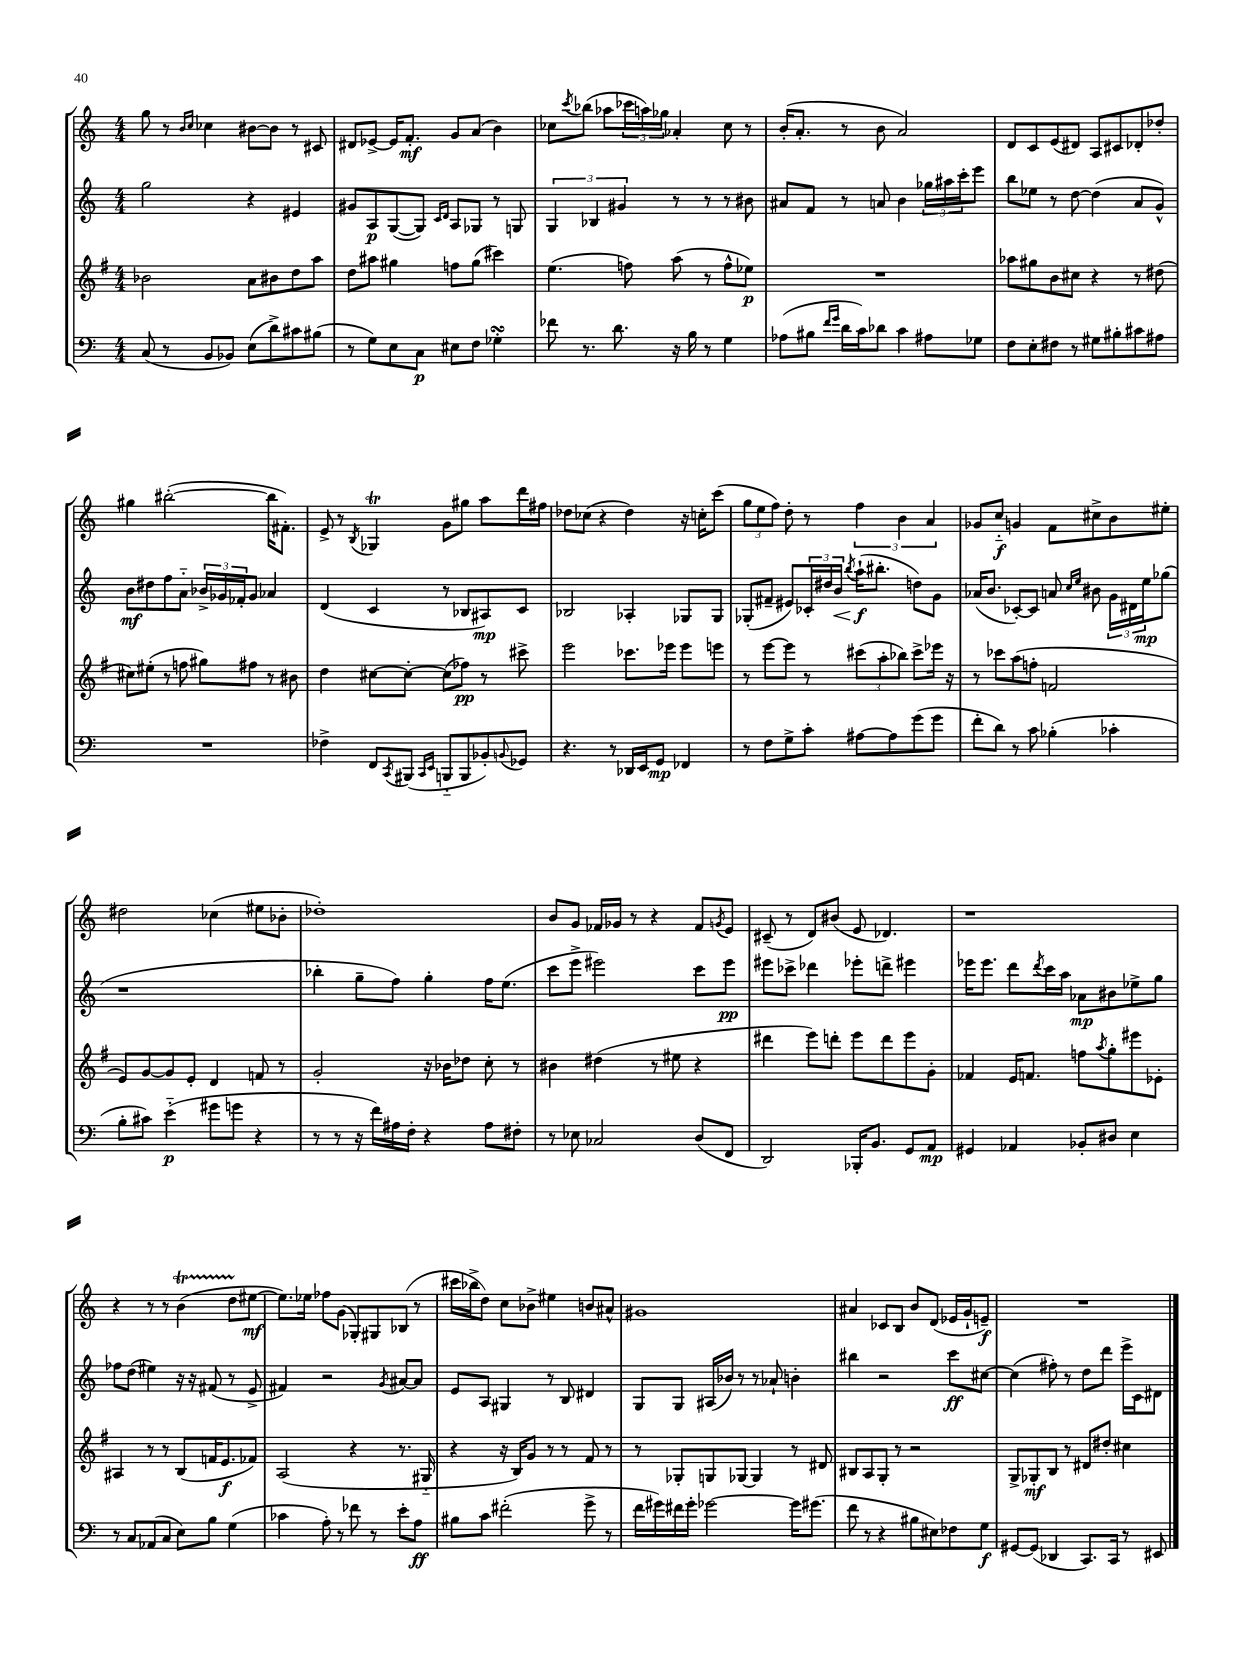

**kern	**kern	**kern	**kern
*staff4	*staff3	*staff2	*staff1
*clefF4	*clefG2	*clefG2	*clefG2
*k[]	*k[f#]	*k[]	*k[]
*M4/4	*M4/4	*M4/4	*M4/4
(8C	2b-	2gg	8gg
8r	.	.	8r
.	.	.	16qqb
.	.	.	16qqcc
8BB	.	.	4cc-
8BB-)	.	.	.
(8E	8a	4r	[8b#
8d^)	8b#	.	8b#]
8c#	8dd	4e#	8r
(8B#	8aa	.	8c#
=	=	=	=
8r	8dd	8g#	8d#
8G)	8aa#	8A	[8e-^
8E	4gg#	([8G	16e-]
.	.	.	8.f'
8C	.	8G])	.
.	.	16qqc	.
.	.	16qqd	.
8E#	8ff	8A	8g
8F	(8gg#	8G-	(8a
4G-'	4ccc#)	8r	4b)
.	.	8G	.
=	=	=	=
8f-	(4.ee	6G	8cc-
.	.	.	8qccc
8.r	.	.	(8bb-
.	.	6B-	.
.	.	.	8aa-
8.d	.	.	.
.	.	6g#	.
.	8ff)	.	24ccc-
.	.	.	24aa)
.	.	.	24gg-
16r	(8aa	8r	4a-'
16B	.	.	.
8r	8r	8r	.
4G	8ff^^	8r	8cc-
.	8ee-)	8b#	8r
=	=	=	=
(8A-	1r	8a#	(16b'
.	.	.	8.a'
8B#	.	8f	.
16qqf	.	.	.
16qqg	.	.	.
16d	.	8r	8r
16c)	.	.	.
8d-	.	8a	8b
4c	.	4b	2a)
8A#	.	24gg-	.
.	.	24aa#	.
.	.	24ccc'	.
8G-	.	8eee	.
=	=	=	=
8F	8aa-	8bb	8d
8E'	8gg#	8ee-	8c
8F#	8b	8r	(8e
8r	8cc#	[8dd	8d#)
8G#	4r	(4dd]	8A
8B#'	.	.	8c#
8c#	8r	8a	8d-'
8A#	(8dd#	8g^^)	8dd-'
=	=	=	=
1r	8cc#)	8b	4gg#
.	(8ee#'	8dd#	.
.	8r	8ff	([2bb#'
.	8ff	8a'~	.
.	8gg#)	24b-^	.
.	.	24g-	.
.	.	24f-'	.
.	8ff#	8g-	.
.	8r	4a-	16bb#]
.	.	.	8.f#')
.	8b#	.	.
=	=	=	=
4F-^	4dd	(4d	8e^
.	.	.	8r
.	.	.	8qB
8FF	[8cc#	4c	4G-
8qCC	.	.	.
(8BBB#	8cc#'_	.	.
16qqCC	.	.	.
16qqEE	.	.	.
8BBB'~	(8cc#]	8r	8g
8BBB	8ff-)	8B-	8gg#
8BB-')	8r	8A#)	8aa
8qqBB	.	.	.
8GG-	8ccc#^	8c	16ddd
.	.	.	16ff#
=	=	=	=
4.r	2eee	2B-	8dd-
.	.	.	(8cc-
.	.	.	4r
8r	.	.	.
16DD-	8.ccc-	4A-'	4dd-)
16EE	.	.	.
8GG	.	.	.
.	16eee-	.	.
4FF-	8eee-	8G-	16r
.	.	.	16cc'
.	8eee	8G-	(8ccc
=	=	=	=
8r	8r	(8G-'	12gg
.	.	.	12ee
8F	[8eee	8f#~	.
.	.	.	12ff)
8G^	8eee]	8e#)	8dd'
8c'	8r	24c-'	8r
.	.	24dd#	.
.	.	24b	.
.	.	8qbb	.
[8A#	(12ccc#	(16aa`	6ff
.	.	8.bb#'	.
.	12aa'	.	.
8A#]	.	.	.
.	12bb-)	.	6b
(8g	8ccc#^	8dd)	.
.	.	.	6a
8g	16eee-	8g	.
.	16r	.	.
=	=	=	=
8f'	8r	(16a-	8g-
.	.	8.b	.
8d)	8ccc-	.	8cc'~
8r	(8aa	[8c-')	4g
8c	8ff'	8c-]	.
(4B-'	2f	8a	8f
.	.	16qqcc	.
.	.	16qqee	.
.	.	8b#	8cc#^
4c-'	.	24g	8b
.	.	24d#	.
.	.	24ee	.
.	.	(8gg-	8ee#'
=	=	=	=
8B'	8e)	1r	2dd#
8c#)	[8g	.	.
(4e'~	8g]	.	.
.	8e'	.	.
8g#	4d	.	(4cc-
8g	.	.	.
4r	8f	.	8ee#
.	8r	.	8b-'
=	=	=	=
8r	2g'	4bb-'	1dd-')
8r	.	.	.
16r	.	8gg~	.
16f)	.	.	.
16A#	.	8ff)	.
16F'	.	.	.
4r	16r	4gg'	.
.	16b-	.	.
.	8dd-	.	.
8A#	8cc'	16ff	.
.	.	(8.ee	.
8F#'	8r	.	.
=	=	=	=
8r	4b#	8ccc	8b
8E-	.	8eee^	8g
2C-	(4dd#	2eee#)	16f-
.	.	.	16g-
.	.	.	8r
.	8r	.	4r
.	8ee#	.	.
(8D	4r	8ccc	8f-
.	.	.	8qg
8FF	.	8eee#	8e
=	=	=	=
2DD)	4ddd#	8eee#	(8c#~
.	.	8ccc-^	8r
.	8eee)	4ddd-	8d)
.	8ddd'	.	(8b#
16BBB-'	8eee	8eee-'	8e
8.BB	.	.	.
.	8ddd	8ddd^	4.d-)
8GG	8eee	4eee#	.
8AA	8g'	.	.
=	=	=	=
4GG#	4f-	16eee-	1r
.	.	8.eee-	.
4AA-	16e	8ddd	.
.	8.f	.	.
.	.	8qddd	.
.	.	16ccc	.
.	.	16aa	.
8BB-'	8ff	8a-	.
.	8qaa	.	.
8D#	8gg'	8b#	.
4E	8eee#	8ee-^	.
.	8e-'	8gg	.
=	=	=	=
8r	4A#	8ff-	4r
8C	.	(8dd	.
(8AA-	8r	4ee#)	8r
8C	8r	.	8r
8E)	(8B	16r	(4b
.	.	16r	.
8B	16f	(8f#	.
.	8.e	.	.
(4G	.	8r	8dd
.	8f-)	8e^	[8ee#
=	=	=	=
4c-	(2A	4f#)	8.ee#])
.	.	.	16ee-
8A')	.	2r	8ff-
8r	.	.	(8g
8f-	4r	.	8G-')
8r	.	.	8G#
.	.	8qg	.
8e'	8.r	[8a#	(8B-
8A	.	8a#]	8r
.	16G#'~	.	.
=	=	=	=
8B#	4r	8e	16ccc#
.	.	.	16bb-^
8c	.	8A	8dd)
(2f#'	16r	4G#	8cc
.	16B)	.	.
.	8g	.	8b-^
.	8r	8r	4ee#
.	8r	8B	.
8g^	8f#	4d#	8b
8r	8r	.	8a#^^
=	=	=	=
16f	8r	8G	1g#
16g#)	.	.	.
16f#	8G-'	8G	.
16g#'	.	.	.
[2g-	8G	(16A#	.
.	.	16b-)	.
.	[8G-	8r	.
.	4G-]	8r	.
.	.	8a-`	.
16g-]	8r	4b'	.
(8.g#	.	.	.
.	8d#	.	.
=	=	=	=
8f	8B#	4bb#	4a#
8r	8A	.	.
4r	8G'	2r	8c-
.	8r	.	8B
8B#	2r	.	8b
8E#)	.	.	(8d
8F-	.	8ccc	16e-
.	.	.	16g`
8G	.	[8cc#	8e~)
=	=	=	=
[8GG#	8G^	(4cc#]	1r
(8GG#]	8G-'	.	.
4DD-	8B	8ff#')	.
.	8r	8r	.
8.CC)	8d#	8dd	.
.	8dd#'	8ddd	.
16CC	.	.	.
8r	4cc#	16eee^	.
.	.	16c	.
8EE#	.	8d#	.
==	==	==	==
*-	*-	*-	*-
